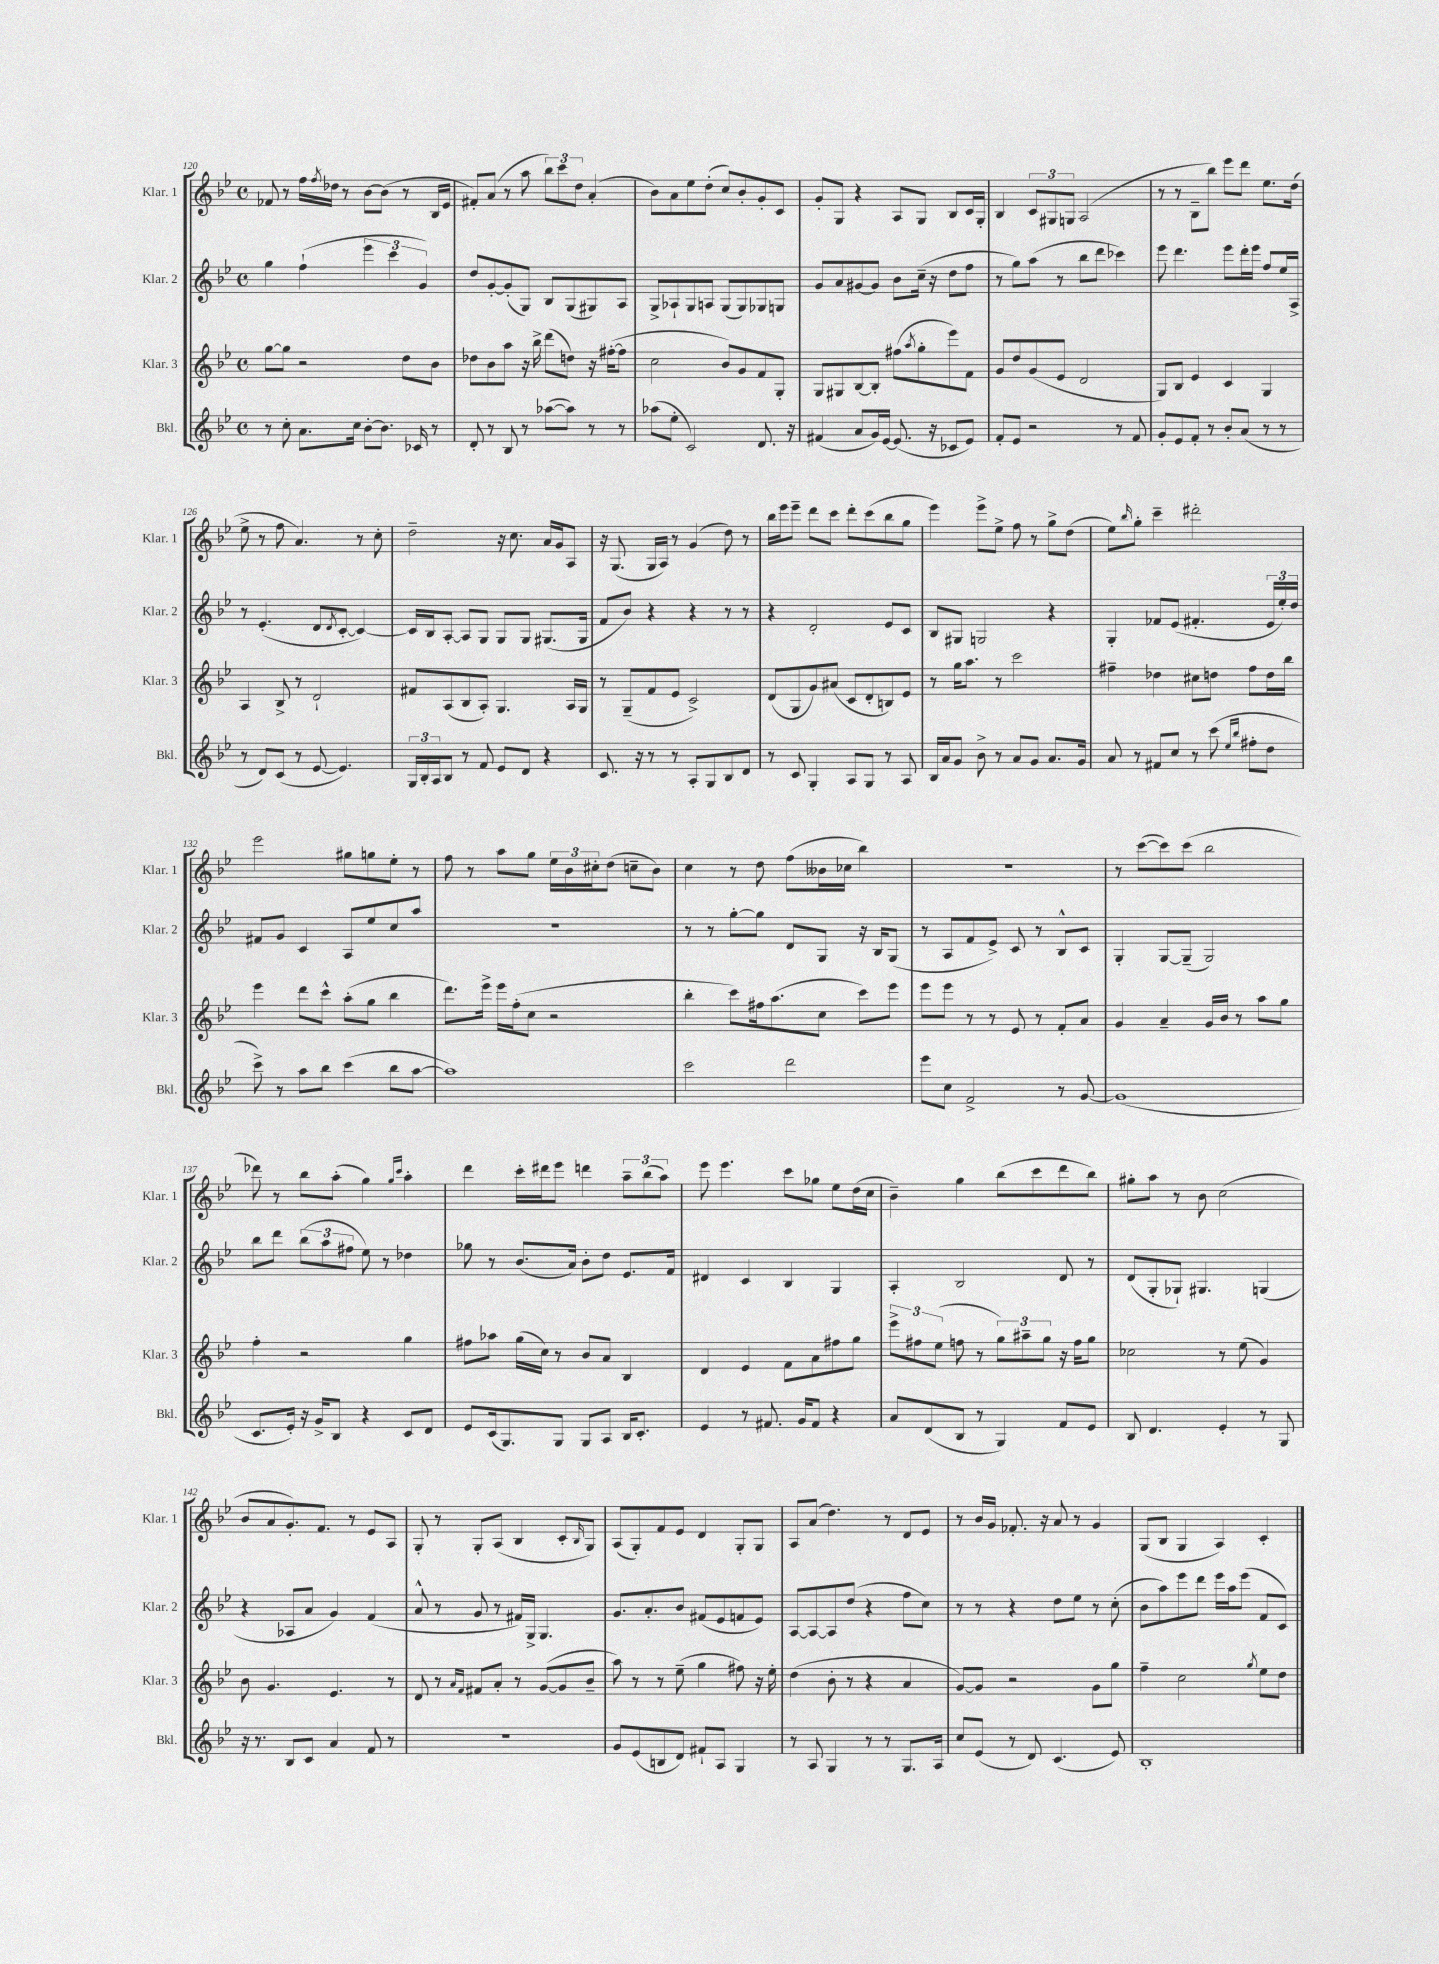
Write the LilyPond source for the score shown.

<<
\new StaffGroup <<
\new Staff = "s0" \with { instrumentName = "Klar. 1" shortInstrumentName = "Klar. 1" } {
    \clef treble \key bes \major \defaultTimeSignature \time 4/4
    fes'8 r8 f''16 \acciaccatura { f''8 } des''16 r8 bes'8~ bes'8( r8 bes16 ees'16 |
    fis'8-.) a'8( r8 a''8 \tuplet 3/2 { bes''8) c'''8 d''8 } a'4-.( |
    bes'8) a'8 ees''8 d''8-.( c''8) bes'8-. g'8-. c'8 |
    g'8-. g8 r4 a8 g8 bes8 c'16 g16-. |
    bes4 \tuplet 3/2 { c'8 gis8 g8 } a2( |
    r8 r8 bes8-- bes''8) ees'''8 d'''8 ees''8. d''16( |
    ees''8-> r8 f''8 a'4.) r8 c''8-. |
    d''2-- r16 c''8. a'16 g'16 a8 |
    r16 g8.( g16 a16) r8 g'4( d''8) r8 |
    bes''16 ees'''16 ees'''8-- d'''8 c'''8 d'''8-. c'''8( bes''8 g''8 |
    ees'''4) ees'''8-> ees''8-> f''8 r8 g''8-> d''8( |
    ees''8) \grace { bes''16 } g''8-. c'''4-- dis'''2-. |
    ees'''2 gis''8 g''8 ees''8-. r8 |
    f''8 r8 a''8 g''8 \tuplet 3/2 { ees''16 bes'16 cis''16-. } d''8( c''8-- bes'8) |
    c''4 r8 d''8 f''8( beses'16 ces''16 bes''4) |
    R1 |
    r8 c'''8~( c'''8) c'''8( bes''2 |
    des'''8) r8 bes''8 a''8-.( g''4) \grace { g''16 c'''16 } a''4-. |
    d'''4 c'''16-. dis'''16 ees'''8 d'''4 \tuplet 3/2 { a''8-- bes''8( a''8) } |
    ees'''8 ees'''4. c'''8 ges''8 ees''8 d''16( c''16 |
    bes'4--) g''4 bes''8( c'''8 d'''8 bes''8) |
    gis''8-. a''8 r8 bes'8 c''2( |
    bes'8 a'8 g'8.-.) f'8. r8 ees'8 a8 |
    g8-. r8 g8-. a8( bes4 c'8-. \grace { bes16 } g8) |
    a8( g8-.) f'8 ees'8 d'4 g8-. g8 |
    a8 a'8( d''4.) r8 d'8 ees'8 |
    r8 bes'16 g'16 fes'8.-. r16 a'8 r8 g'4 |
    g8( bes8 g4 a4) c'4-. \bar "|." |
}
\new Staff = "s1" \with { instrumentName = "Klar. 2" shortInstrumentName = "Klar. 2" } {
    \clef treble \key bes \major \defaultTimeSignature \time 4/4
    g''4 f''4-!( \tuplet 3/2 { ees'''4 c'''4 g'4) } |
    d''8 g'8~-. g'8-.( g8) bes8 g8( gis8) a8 |
    g8-> aes8-! g8 a8 g8( g8) ges8 g8 |
    g'8 a'8 gis'8~ gis'8 bes'8 c''16--( r16 d''8 f''8 |
    r8 g''8) a''8( r8 bes''8 d'''8 ces'''4) |
    ees'''8 d'''4. ees'''8 d'''16-. ees'''16 f''8 ees''16 a16-> |
    r8 ees'4.-.( d'8 \acciaccatura { d'8 } c'8~-. c'4~) |
    c'16 bes16 a8~-. a8 g8 g8 g8 gis8.( gis16 |
    f'8 bes'8) r4 r4 r8 r8 |
    r4 d'2-. ees'8 c'8 |
    bes8 gis8 g2 r4 |
    g4-. fes'8 ees'8( fis'4.-. \tuplet 3/2 { ees'16 ees''16-.) d''16 } |
    fis'8 g'8 c'4 a8 ees''8 c''8 a''8 |
    r1 |
    r8 r8 g''8~-. g''8 d'8 g8 r16 bes16 g8( |
    r8 a8 f'8 ees'8->) c'8 r8 bes8-^ c'8 |
    g4-. g8~ g8--( g2) |
    bes''8 d'''8 \tuplet 3/2 { bes''8( a''8 fis''8 } ees''8) r8 des''4 |
    ges''8 r8 bes'8.( a'16) bes'8-. d''8 ees'8. f'16 |
    dis'4 c'4 bes4 g4 |
    a4-. bes2 d'8 r8 |
    d'8( g8-. ges8-!) gis4. g4( |
    r4 aes8 a'8 g'4) f'4( |
    a'8-^ r8 g'8 r8 fis'16) g16-> g4. |
    g'8. a'8.-. bes'8 fis'8( ees'8 f'8 ees'8) |
    a8~ a8~ a8 d''8( r4 f''8 c''8) |
    r8 r8 r4 d''8 ees''8 r8 c''8-.( |
    bes'8 a''8) ees'''8 d'''8 ees'''16 a''16 ees'''8( f'8 c'8) \bar "|." |
}
\new Staff = "s2" \with { instrumentName = "Klar. 3" shortInstrumentName = "Klar. 3" } {
    \clef treble \key bes \major \defaultTimeSignature \time 4/4
    g''8~ g''8 r2 d''8 bes'8 |
    des''8 bes'8 a''8 r16 bes''16-> d'''8( d''8) r16 fis''16~-.( fis''8 |
    c''2 bes'8) g'8 f'8 g8-. |
    g8 gis8 bes8~ bes8-. fis''8( \acciaccatura { a''8 } g''8-. ees'''8) f'8 |
    g'8 d''8 g'8( ees'8 d'2 |
    g8) bes8 ees'4 c'4 g4 |
    a4 bes8-> r8 d'2-! |
    fis'8 a8( bes8 a8-.) g4. a16 g16 |
    r8 g8--( f'8 ees'8 c'2->) |
    d'8( g8 g'8) ais'8( c'8 d'8-. b8) ees'8 |
    r8 g''16 a''8. r8 c'''2 |
    fis''4-- des''4 cis''8 d''8 fis''8 d''16 bes''16 |
    ees'''4 d'''8 c'''8-^ a''8-.( g''8 bes''4 |
    d'''8.) ees'''16-> ees'''16 f''16-.( c''8 r2 |
    bes''4-. c'''8) fis''16 a''8.( c''8 c'''8) ees'''8 |
    ees'''8 ees'''8 r8 r8 ees'8 r8 f'8-. a'8 |
    g'4 a'4-- g'16 bes'16 r8 a''8 g''8 |
    f''4-. r2 g''4 |
    fis''8 aes''8 g''16( c''16) r8 bes'8 a'8 bes4 |
    d'4 ees'4 f'8 a'8 fis''8 g''8 |
    \tuplet 3/2 { ees'''8-> fis''8 ees''8( } f''8 r8 \tuplet 3/2 { g''8) ais''8-- g''8 } r16 f''16 g''8 |
    ces''2 r8 ees''8( g'4) |
    bes'8 g'4. ees'4. r8 |
    d'8 r8 \grace { a'16 f'16 } fis'8 a'8-. r8 g'8~( g'8 bes'8-- |
    a''8) r8 r8 ees''8--( g''4 fis''8) r16 ees''16-. |
    d''4( bes'8-. r8 r4 a'4 |
    g'8~) g'8 r2 g'8 g''8 |
    f''4-- c''2 \acciaccatura { g''8 } ees''8 d''8 \bar "|." |
}
\new Staff = "s3" \with { instrumentName = "Bkl." shortInstrumentName = "Bkl." } {
    \clef treble \key bes \major \defaultTimeSignature \time 4/4
    r8 c''8-. a'8. c''16 bes'8~-. bes'8. ces'16 r8 |
    d'8-. r8 bes8 r8 aes''8~( aes''8) r8 r8 |
    aes''8( ees''8-. c'2) d'8. r16 |
    fis'4( a'8 g'16) ees'16~ ees'8.( r16 ces'8 ees'8) |
    f'8-. ees'8 r2 r8 f'8 |
    g'8-. ees'8 f'8-. r8 bes'8-. a'8( r8 r8 |
    r8 d'8) c'8( r8 ees'8~ ees'4.) |
    \tuplet 3/2 { g16 bes16-. a16 } bes8 r8 f'8 ees'8 d'8 r4 |
    c'8. r16 r8 r8 a8-. g8 bes8 d'8 |
    r8 c'8 g4-. a8 g8 r8 a8 |
    bes16 a'16 g'8 bes'8-> r8 a'8 g'8 a'8. g'16 |
    a'8 r8 fis'8 c''8 r8 c'''8( \grace { ees''16 bes''16 } fis''8-. d''8 |
    c'''8->) r8 a''8 bes''8 c'''4( bes''8 a''8~ |
    a''1) |
    c'''2 d'''2 |
    ees'''8 c''8 f'2-> r8 g'8~ |
    g'1( |
    c'8. ees'16-.) r16 g'16-> bes8 r4 c'8 d'8 |
    ees'8 c'16( g8.) g8 g8 a8 bes16 c'8.-. |
    ees'4 r8 fis'8. g'16 fis'8 r4 |
    a'8 d'8( bes8 r8 g4) f'8 ees'8 |
    bes8 d'4. ees'4-. r8 g8 |
    r16 r8. bes8 c'8 a'4 f'8 r8 |
    R1 |
    g'8 ees'8( b8 d'8) fis'8-! a8 g4 |
    r8 a8 g4 r8 r8 g8. a16 |
    c''8 ees'8( r8 d'8) c'4.( ees'8) |
    bes1-. \bar "|." |
}
>>
>>
\layout { \context { \Score currentBarNumber = #120 } }
